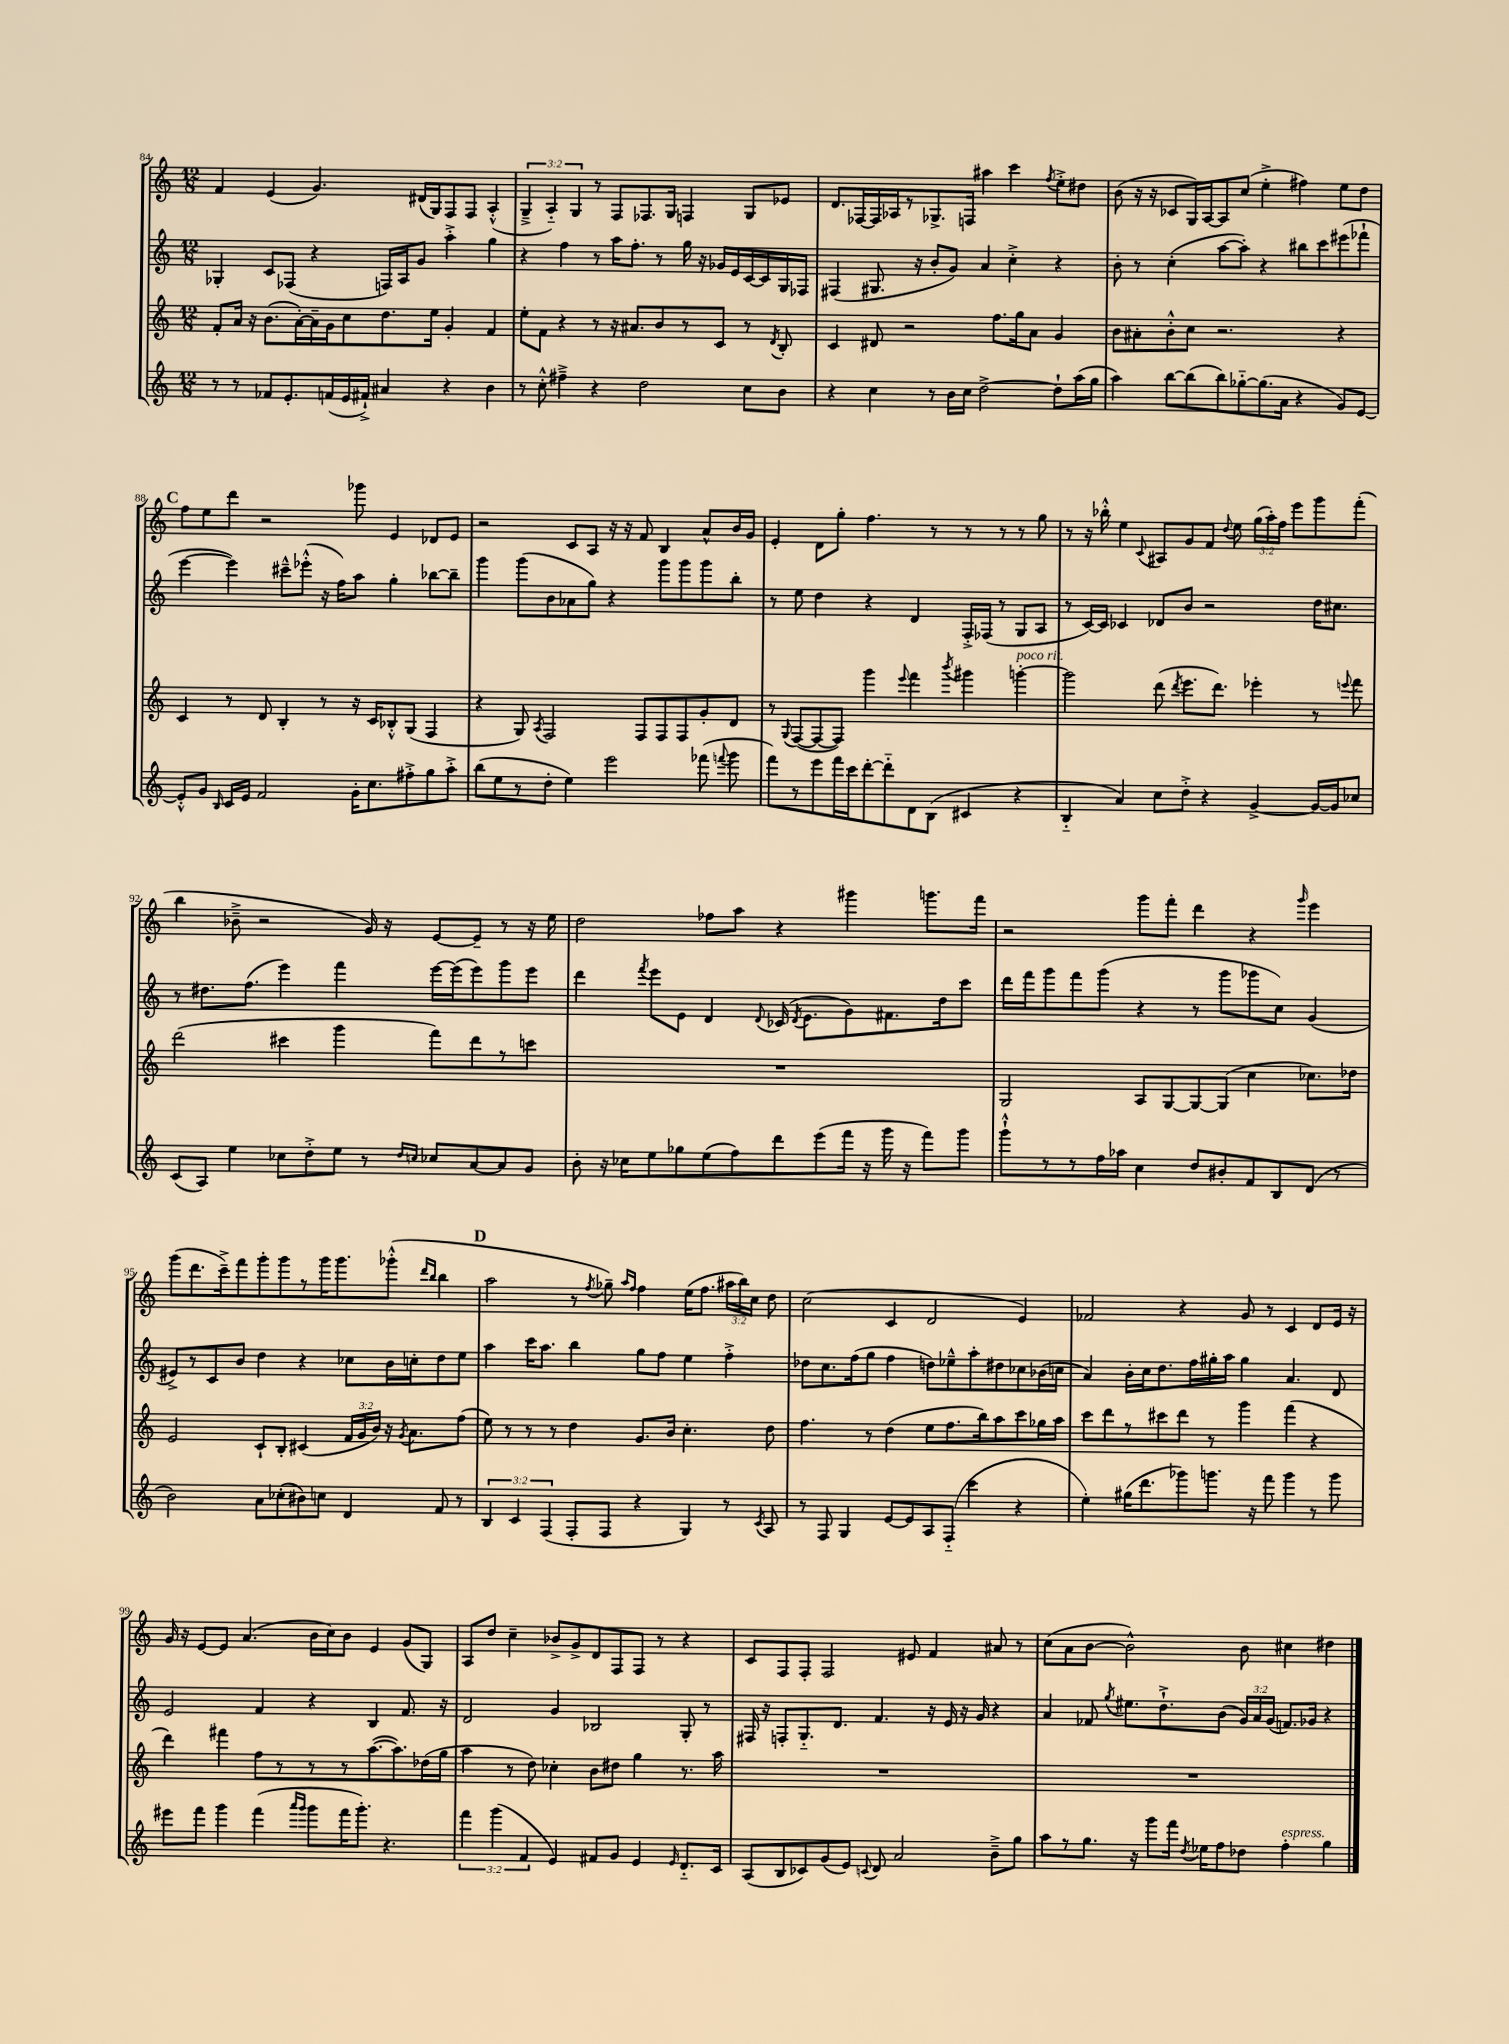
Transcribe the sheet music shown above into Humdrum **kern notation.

**kern	**kern	**kern	**kern
*staff4	*staff3	*staff2	*staff1
*clefG2	*clefG2	*clefG2	*clefG2
*k[]	*k[]	*k[]	*k[]
*M12/8	*M12/8	*M12/8	*M12/8
8r	8f'	4G-'	4f
8r	16a	.	.
.	16r	.	.
8f-	(8.b	8c	(4e
8.e'	.	(8F-	.
.	[16a')	.	.
.	16a~]	4r	4.g)
(16f	16g	.	.
16e	8cc	.	.
16f#`^)	.	.	.
4a#	8.dd	16F)	.
.	.	16A	.
.	.	8g	(16d#
.	16ee	.	16G)
4r	4g'	4aa'^	8F
.	.	.	8F
4b	4f	4gg	(4A'^^
=	=	=	=
8r	8ee'	4r	6G~^
8cc'^^	8f	.	.
.	.	.	6A'~)
4ff#~^	4r	4ff	.
.	.	.	6G
4r	8r	8r	8r
.	16r	16aa	8F
.	8.a#	8.ff'	.
2dd	.	.	8.F-
.	8b	8r	.
.	.	.	16G
.	8r	16gg	4F
.	.	16r	.
.	8c	16g-	.
.	.	16e	.
8cc	8r	[16c	8G
.	.	16c]	.
.	8qd	.	.
8b	8B'	16G	8e-
.	.	16F-	.
=	=	=	=
4r	4c	(4F#	8.d
.	.	.	[16F-
4cc	8d#	8.G#	16F-]
.	.	.	16A-
.	2r	.	8r
.	.	16r	.
8r	.	8b'	8.G-^
16b	.	8g)	.
16cc	.	.	16F
[2dd^	.	4a	4aa#
.	8.ff	.	.
.	.	4cc'^	4ccc
.	16gg	.	.
.	8a	.	.
.	.	.	8qff
8dd`]	4g	4r	8ee'^
(16aa	.	.	8dd#
16gg	.	.	.
=	=	=	=
4aa)	8b	8b'	(8b
.	8a#'	8r	16r
.	.	.	16r
[8bb	8b'^^	(4cc'	8c-
(8bb]	8cc	.	16G)
.	.	.	[16A
8bb)	2.r	[8aa	8A]
[8gg-'~	.	8aa'])	(8cc
(8.gg-]	.	4r	4ee'^
16a	.	.	.
4r	.	8bb#	4ff#)
.	.	8ccc	.
8g)	4r	(8eee#	8ee
[8e	.	8fff-`	8dd
=	=	=	=
8e'^^]	4c	[4eee	8ff
8g	.	.	8ee
16qqB	.	.	.
16c	8r	4eee])	8ddd
16e	.	.	.
2f	8d	.	2r
.	4B'	8ccc#~^^	.
.	.	(8eee-'^^	.
.	8r	16r	.
.	.	16ff)	.
16g'	16r	8aa	8ggg-
8.cc	16c	.	.
.	8B-'^^	4gg'	4e
8ff#'^	(8G	.	.
8gg	4F	[8bb-	8d-
8aa'^	.	8bb-~]	8e
=	=	=	=
(8bb	4r	4ggg	2r
8ee	.	.	.
8r	8G)	(8ggg	.
.	8qA	.	.
8dd'	2F	8b	.
4ee)	.	8a-	8c
.	.	8gg)	8A
2eee	.	4r	16r
.	.	.	16r
.	8F	.	8f
.	8F	8ggg	4B
.	8F	8ggg	.
(8fff-	8g'	8ggg	8a^^
8qqfff	.	.	.
8ggg	8d	8bb'	16b
.	.	.	16g
=	=	=	=
8fff)	8r	8r	4e'
.	8qqG	.	.
8r	([8F	8ee	.
8eee	8F_	4dd	8d
16fff	8F])	.	8gg'
16ccc	.	.	.
[8ddd'	4ggg	4r	4.ff
8ddd'~]	.	.	.
.	8qqeee	.	.
8d	4fff	4d	.
(8B	.	.	8r
.	8qbbb	.	.
4c#	4ggg#	16F'^	8r
.	.	(16F-	.
.	.	8r	8r
4r	[4ggg'	8G	8r
.	.	8A	8gg
=	=	=	=
4B'~	2ggg]	8r	8r
.	.	[16c)	16r
.	.	16c]	16bb-'^^
4a)	.	4c-	4ee
.	.	.	8qqc
8cc	(8ddd	8d-	8A#
.	8qddd	.	.
8dd'^	8.eee	8b	8g
4r	.	2r	8f
.	8.ddd)	.	.
.	.	.	8qqdd
.	.	.	8ee
[4g^	4eee-'	.	(24gg
.	.	.	24aa')
.	.	.	24ff
.	.	.	8eee
16g_	8r	16dd	8ggg
16g]	.	8.cc#	.
.	8qqeee	.	.
8cc-	8fff	.	(8fff'
=	=	=	=
(8c	(2ddd	8r	4bb
8A)	.	8.dd#	.
4ee	.	.	8b-~^
.	.	(8.ff	.
.	.	.	2r
8cc-	4ccc#	4eee)	.
8dd'^	.	.	.
8ee	4ggg	4fff	.
8r	.	.	16g)
.	.	.	16r
16qqdd	.	.	.
16qqcc	.	.	.
8cc-	8fff)	[16eee	[8e
.	.	(16eee]	.
[8a	8ddd	8eee)	8e~]
8a]	8r	8ggg	8r
8g	8ccc	8eee	16r
.	.	.	16ee
=	=	=	=
8b'	1.r	4ddd	2dd
16r	.	.	.
16cc-	.	.	.
.	.	8qfff	.
8ee	.	8eee	.
8gg-	.	8e	.
(8ee	.	4d	8ff-
8ff)	.	.	8aa
.	.	8qqd	.
8ddd	.	(16c-	4r
.	.	8qd	.
.	.	8.e	.
(8eee	.	.	.
16fff	.	8g)	4ggg#
16r	.	.	.
16ggg	.	8.f#	.
16r	.	.	.
8fff)	.	.	8.ggg
.	.	16dd	.
8ggg	.	8ccc	.
.	.	.	16fff
=	=	=	=
8ggg`^^	2G	16ddd	2r
.	.	16fff	.
8r	.	8ggg	.
8r	.	8fff	.
16ff	.	(8ggg	.
16aa-	.	.	.
4cc	8A	4r	8ggg
.	[8G	.	8fff'
8dd	8G_	8r	4ddd
8b#'	(8G]	8ggg	.
8f	4cc	8ggg-	4r
8B	.	8cc)	.
.	.	.	16qqggg
(8d	8.cc-)	(4g	4eee
8r	.	.	.
.	16dd-	.	.
=	=	=	=
2b)	2e	8e#^)	(8ggg
.	.	8r	8.ddd
.	.	8c	.
.	.	.	16ccc~^)
.	.	8b	8fff
8a	8c`	4dd	8ggg'
(8cc-'	8B'	.	8ggg
8b#)	(4c#	4r	8r
8cc	.	.	16ggg
.	.	.	8.ggg
4d	24f	8cc-	.
.	24g	.	.
.	24b)	.	.
.	16r	16b	(8ggg-'^^
.	8qg	.	.
.	8.a	16cc'	.
.	.	.	16qqddd
.	.	.	16qqbb
8f	.	8dd	4bb
8r	(8ff	8ee	.
=	=	=	=
6B	8ee)	4aa	2aa
.	8r	.	.
6c	.	.	.
.	8r	16ccc	.
.	.	8.aa	.
(6F	.	.	.
.	8r	.	.
8F'	4dd	4bb	8r
.	.	.	8qff
8F	.	.	8gg-~)
.	.	.	16qqaa
.	.	.	16qqff
4r	8.g	8gg	4ff
.	.	8ff	.
.	16b	.	.
4G)	4.cc'	4ee	(16ee
.	.	.	8.ff
8r	.	4ff'^	24aa#
.	.	.	24bb)
.	.	.	24cc
8qc	.	.	.
8A	8dd	.	8dd
=	=	=	=
8r	4.ff	8dd-	(2cc
8F	.	8.cc	.
4G	.	.	.
.	.	(16ff	.
.	8r	8gg	.
[8e	(4dd	4ff	4c
8e]	.	.	.
8A	8ee	8dd)	2d
(8F'~	8.ff	8ee-~^^	.
4ccc	.	8aa'	.
.	16bb)	.	.
.	8aa	8dd#	.
4r	8ccc	8cc-	4e)
.	16gg-	(16b-	.
.	16aa	16cc	.
=	=	=	=
4ee')	8ccc	4a)	2f-
.	8ddd	.	.
(16gg#	8r	16b'	.
8.ddd	.	16cc	.
.	8ccc#	8.dd	.
8ggg-)	8ddd	.	4r
.	.	16ff	.
8.ggg	8r	16gg#'	.
.	.	16aa	.
.	4ggg	4gg#	8g
16r	.	.	.
8fff	.	.	8r
4ggg	(4fff	4.a	4c
8r	4r	.	8d
8ggg	.	8d	16e
.	.	.	16r
=	=	=	=
8eee#	4ddd)	2e	16g
.	.	.	16r
8fff	.	.	[8e
4ggg	4fff#	.	8e]
.	.	.	(4.a
(4fff	8ff	4f	.
.	8r	.	.
16qqaaa	.	.	.
16qqggg	.	.	.
8ggg	8r	4r	16b
.	.	.	16cc)
16fff	8r	.	8b
8.ggg')	.	.	.
.	([8.aa	4B	4e
4.r	.	.	.
.	8.aa])	.	.
.	.	8.f	(8g
.	(16dd-	.	8G)
.	16gg	16r	.
=	=	=	=
6fff	4aa	2d	8A
.	.	.	8dd
(6ggg	.	.	.
.	8r	.	4cc~
6f	.	.	.
.	8dd)	.	.
4e)	4cc-'	4g	8b-^
.	.	.	8g^
8f#	8b	2B-	8d
8g	8dd#	.	8F
4e	4gg	.	8F
.	.	.	8r
16qqe	.	.	.
8.d'~	8.r	8G'	4r
.	.	8r	.
16c	16aa	.	.
=	=	=	=
(8A	1.r	16F#	8c
.	.	16r	.
8B	.	8F'	8F
8c-)	.	8.G'~	8F'
(8g	.	.	2F
.	.	8.d	.
8e)	.	.	.
8qqc	.	.	.
8d	.	4.f	.
2a	.	.	.
.	.	.	8e#
.	.	16r	4f
.	.	16e	.
.	.	16r	.
.	.	16g	.
8b~^	.	4r	8a#
8gg	.	.	8r
=	=	=	=
8aa	1.r	4a	(8cc
8r	.	.	8a
8.gg	.	8f-	[8b
.	.	8qgg	.
.	.	8.ee#	2b^^])
16r	.	.	.
8ggg	.	.	.
.	.	8.dd`^	.
16fff	.	.	.
8qdd	.	.	.
16ee-	.	.	.
8ff	.	(8b	.
8dd-	.	24g)	8b
.	.	24a	.
.	.	(24g	.
4ff'	.	8.f)	4cc#
.	.	16g-	.
4gg	.	4r	4dd#
==	==	==	==
*-	*-	*-	*-
